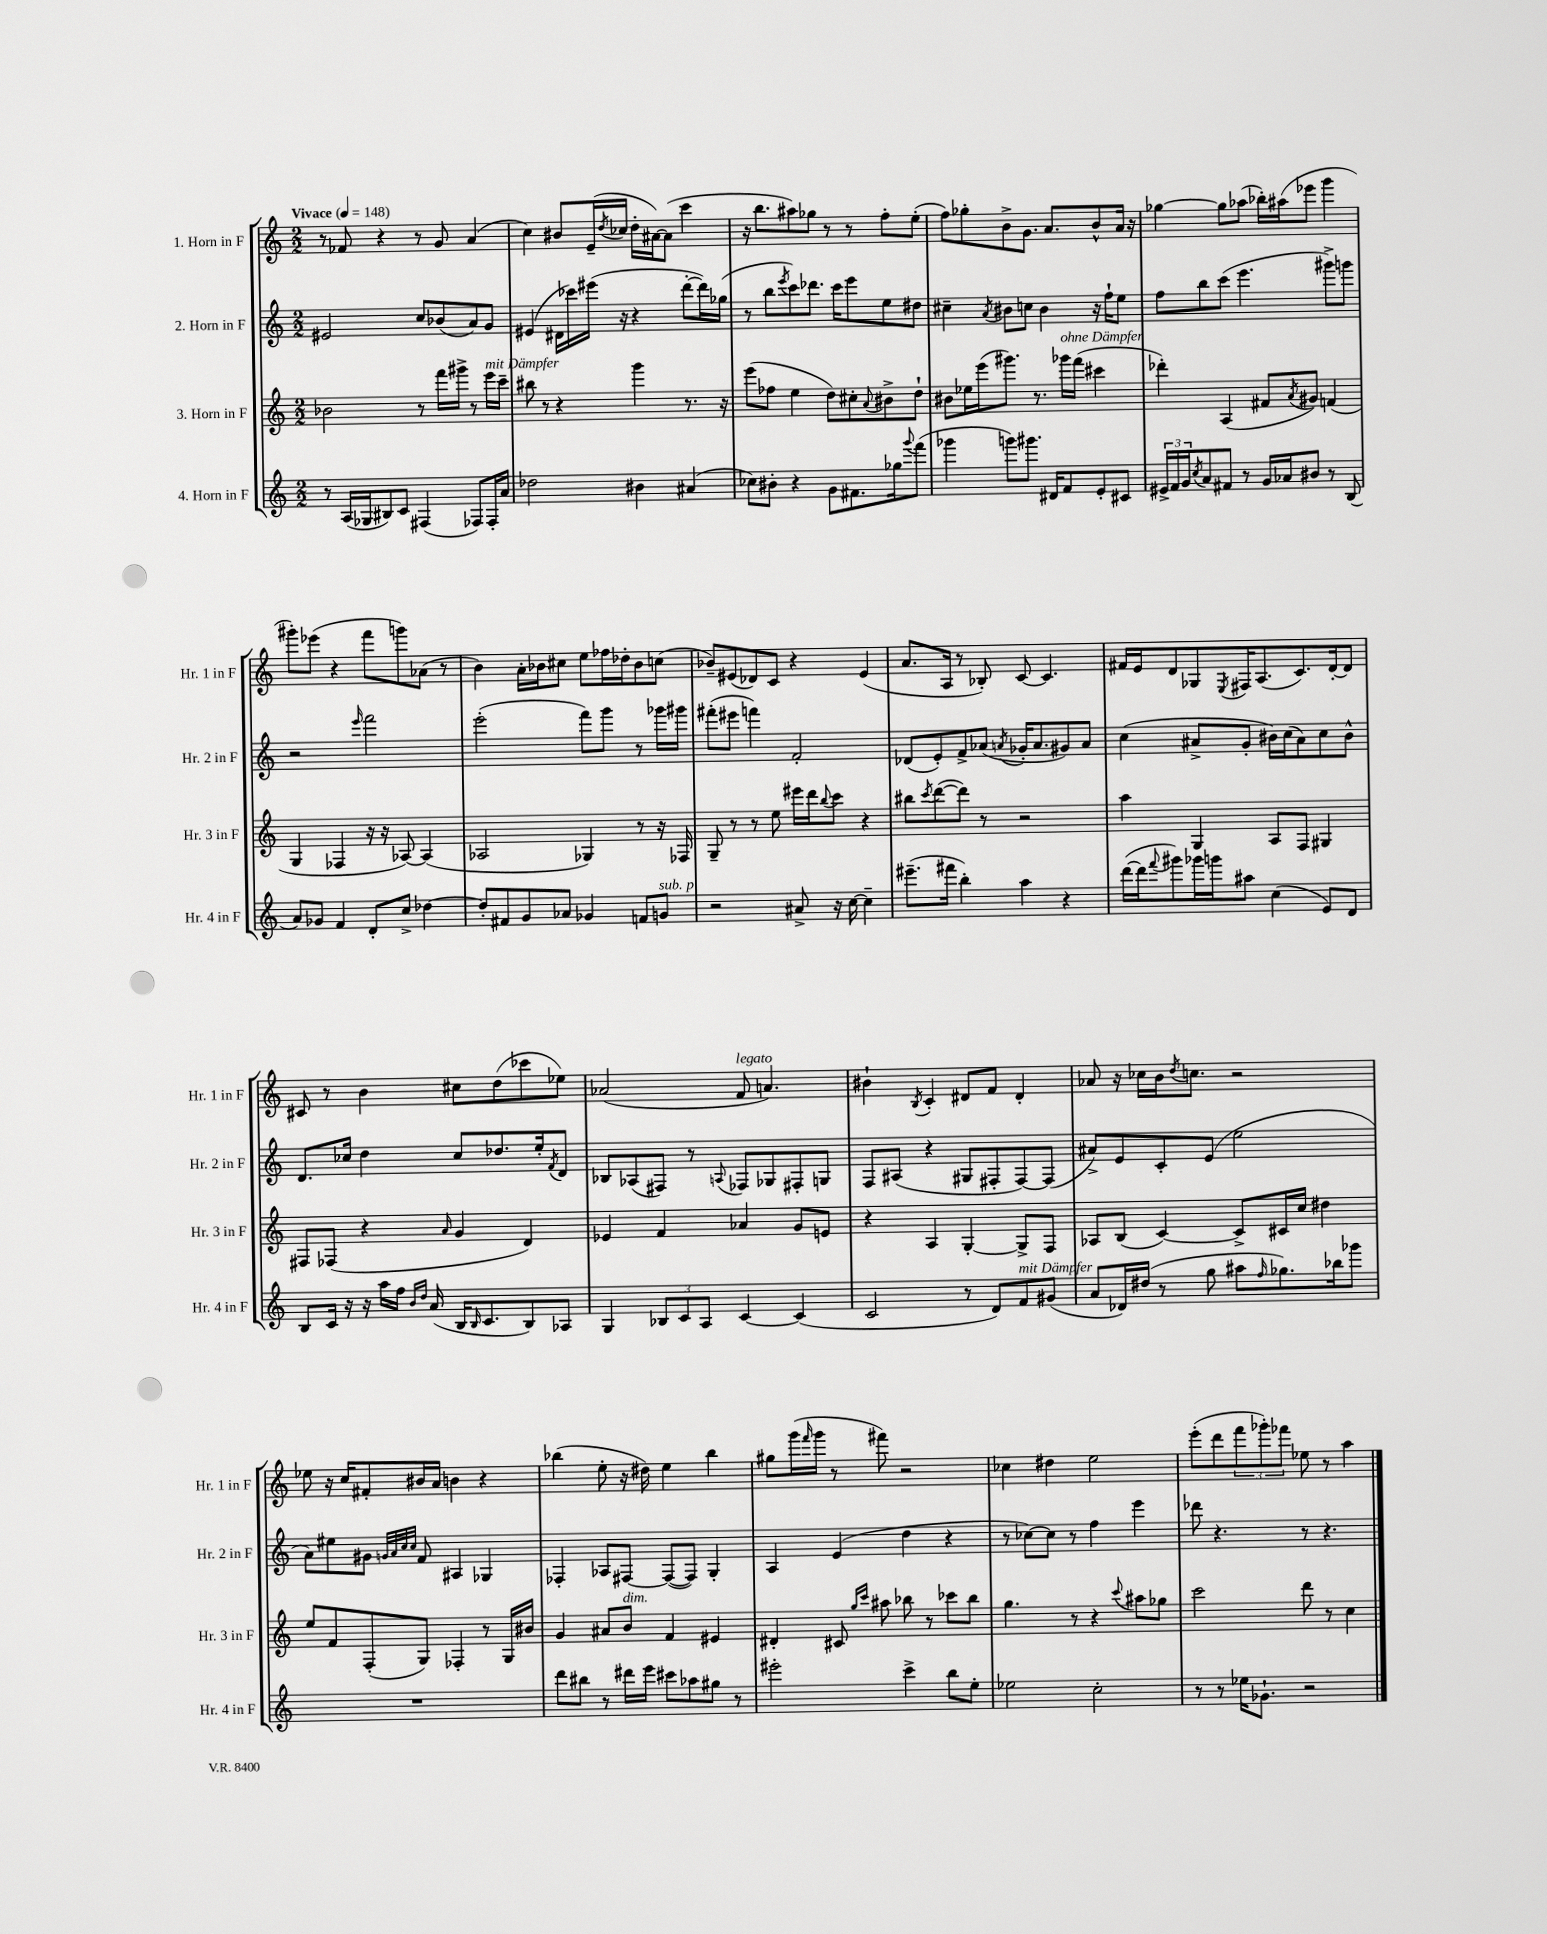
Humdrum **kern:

**kern	**kern	**kern	**kern
*staff4	*staff3	*staff2	*staff1
*clefG2	*clefG2	*clefG2	*clefG2
*k[]	*k[]	*k[]	*k[]
*M2/2	*M2/2	*M2/2	*M2/2
*MM148	*MM148	*MM148	*MM148
8r	2b-	2e#	8r
(16A	.	.	8f-
16G-	.	.	.
8B#)	.	.	4r
8c	.	.	.
(4F#	8r	8cc	8r
.	16fff	(8b-	8g
.	16ggg#^	.	.
8F-)	8r	8a)	(4a
16F-'	16eee	8g	.
16a	16ccc~	.	.
=	=	=	=
2dd-	8bb#	(4e#	4cc)
.	8r	.	.
.	4r	16d#	8b#
.	.	16ccc-)	.
.	.	(16eee#	(16e~
.	.	.	8qdd
.	.	16r	16cc-
4b#	4ggg	4r	16dd'
.	.	.	[16a#)
.	.	.	(8a#]
(4a#	8.r	[8ddd'	4ccc
.	.	16ddd])	.
.	16r	(16gg-	.
=	=	=	=
8cc-)	(8eee	8r	16r
.	.	.	8.bb
8b#'	8ff-	8bb	.
.	.	8qeee	.
4r	4ee	8ccc)	8aa#)
.	.	8.ddd-	8gg-
8g	8dd)	.	8r
.	.	16ccc	.
8.f#	8cc#'	8eee	8r
.	8qqa	.	.
.	8b#^	8ee	8ff'
16gg-	.	.	.
8qqggg	.	.	.
(8fff	8dd`	8dd#	(8ee'
=	=	=	=
4ggg-	8b#	4cc#~	8ff)
.	16ee-	.	8gg-'
.	(16eee	.	.
.	.	8qa	.
8ggg)	8.ggg#)	8b#	8b^
8.ggg#	.	8cc	8.g
.	8.r	.	.
.	.	4b#	.
16d#	.	.	8.a
8f	16ggg-	.	.
.	(16fff	.	.
8e'	4ccc#	16r	8b^^
.	.	16ff`	.
8c#	.	8ee	16a
.	.	.	16r
=	=	=	=
24e#^	4ddd-')	8ff	[4gg-
24f	.	.	.
24g	.	.	.
8qcc	.	.	.
8a	.	8bb	.
8f#	(4A	(8ccc	8gg-]
8r	.	4.eee	(8aa-
16g	8f#	.	16bb-')
16a-	.	.	(16aa#
.	8qa	.	.
8b#	8g#)	.	8eee-
8r	(4f	8ggg#^)	4ggg
(8B	.	8ggg	.
=	=	=	=
8a)	4G	2r	8ggg#')
8g-	.	.	(8eee-
4f	4F-	.	4r
.	.	16qqeee	.
8d'	16r	2fff	8fff
.	16r	.	.
8cc^	[8A-)	.	8ggg)
[4dd-	(4A-]	.	(8a-
.	.	.	8r
=	=	=	=
8dd-']	2A-	(2eee'	4b)
8f#	.	.	.
8g	.	.	16a'
.	.	.	16b-
8a-	.	.	8cc#
4g-	4G-)	8fff)	8ee
.	.	8ggg	16ff-
.	.	.	16dd-'
8f	8r	8r	8b-
8g	16r	16ggg-	(8cc
.	16F-	16ggg#	.
=	=	=	=
2r	8G~	(8fff#'	8b-~)
.	8r	8eee#	(8e#
.	8r	4fff)	8d-)
.	8ee	.	8c
8a#^	16eee#	2f'	4r
.	16ddd	.	.
.	8qqbb	.	.
16r	8ccc	.	.
[16cc	.	.	.
4cc~]	4r	.	(4e#
=	=	=	=
(8.eee#~	8bb#	(8d-	8.a
.	8qccc	.	.
.	([8ddd	8e')	.
16fff#	.	.	16A
4bb')	8ddd])	8f^	8r
.	8r	(8a-	8B-')
.	.	8qa	.
4aa	2r	16g-'	[8c
.	.	8.a	.
.	.	.	4.c]
4r	.	8g#)	.
.	.	8a	.
=	=	=	=
([16ddd	4aa	(4cc	16f#
16ddd]	.	.	16e
8qqfff	.	.	.
8ggg#)	.	.	8d
16ggg-	4G	8a#^	8G-
16ggg	.	.	.
.	.	.	8qE
8aa#	.	8g'	16F#
.	.	.	(8.A
(4cc	8A	16b#)	.
.	.	(16cc	.
.	8F	8a#)	8.c)
8e)	4G#	8cc	.
.	.	.	[16d'
8d	.	8b#^^	8d]
=	=	=	=
8B	8F#	8.d	8c#
16c	(8F-	.	8r
16r	.	16cc-	.
16r	4r	4dd	4b
16aa	.	.	.
16ff	.	.	.
16qqb	.	.	.
16qqdd	.	.	.
(16a	.	.	.
.	16qqa	.	.
16B	4g	8cc-	8cc#
16qqB	.	.	.
8.c	.	.	.
.	.	8.dd-	(8dd
8B)	4d)	.	8ccc-
.	.	16ee'	.
.	.	8qf	.
8A-	.	8d	8ee-)
=	=	=	=
4G	4e-	8B-	(2a-
.	.	(8A-	.
12B-	4f	8F#)	.
12c	.	.	.
.	.	8r	.
12A	.	.	.
.	.	8qqA	.
[4c	4a-	8F-	8f
.	.	8G-	4.a)
(4c]	8g	8F#'	.
.	8e	8G	.
=	=	=	=
2c	4r	8F	4b#`
.	.	(8A#	.
.	.	.	8qB
.	4A	4r	4c'
8r	[4G'	8G#	8d#
8d)	.	8F#'	8f
8f	8G^]	[8F#)	4d#'
(8g#	8F	(8F#]	.
=	=	=	=
8a	8A-	8a#^)	8a-
16d-)	(8B	8e	16r
(16dd#	.	.	16cc-
8r	[4c)	8c'	16b
.	.	.	8qdd
.	.	.	8.cc
8gg	.	(8e	.
8aa#	8c^]	2ee	2r
16qqff	.	.	.
8.gg-)	16c#	.	.
.	16cc	.	.
.	4dd#	.	.
16bb-	.	.	.
8ggg-	.	.	.
=	=	=	=
1r	8ee	8a)	8ee-
.	8f	8ee#	16r
.	.	.	16cc
.	(8F'	8g#	8f#'
.	.	32qqg	.
.	.	32qqa	.
.	.	32qqcc	.
.	.	32qqcc	.
.	8G)	8f	16b#
.	.	.	16a
.	4F-'	4A#	4b
.	8r	4G-	4r
.	16G	.	.
.	16b#	.	.
=	=	=	=
8ddd	4g	4F-'	(4bb-
8bb#	.	.	.
8r	8a#	8A-	8ee'
16ddd#	8b	[8F#	16r
16eee	.	.	16dd#)
8ccc#	4f	(8F#_	4ee
8aa-	.	8F#])	.
8gg#	4e#	4G'	4bb-
8r	.	.	.
=	=	=	=
2eee#'	4d#'	4A	8gg#
.	.	.	(16ggg
.	.	.	16qqfff
.	.	.	16ggg
.	8c#	(4e	8r
.	16qqgg	.	.
.	16qqccc	.	.
.	8aa#	.	8fff#)
4ccc^	8bb-	4dd	2r
.	8r	.	.
8bb	8ccc-	4r	.
8ee'	8bb-	.	.
=	=	=	=
2ee-	4.gg	8r	4cc-
.	.	[8cc-)	.
.	.	8cc-]	4dd#
.	8r	8r	.
2cc'	4r	4ff	2ee
.	8qqccc	.	.
.	8aa#	4eee	.
.	8gg-	.	.
=	=	=	=
8r	2ccc	8ddd-	(8eee'
8r	.	4.r	8ddd
16ee-	.	.	12fff
8.g-`	.	.	.
.	.	.	12ggg-')
.	.	.	12fff-
2r	8ddd	8r	8ee-
.	8r	4.r	8r
.	4cc	.	4aa
==	==	==	==
*-	*-	*-	*-
